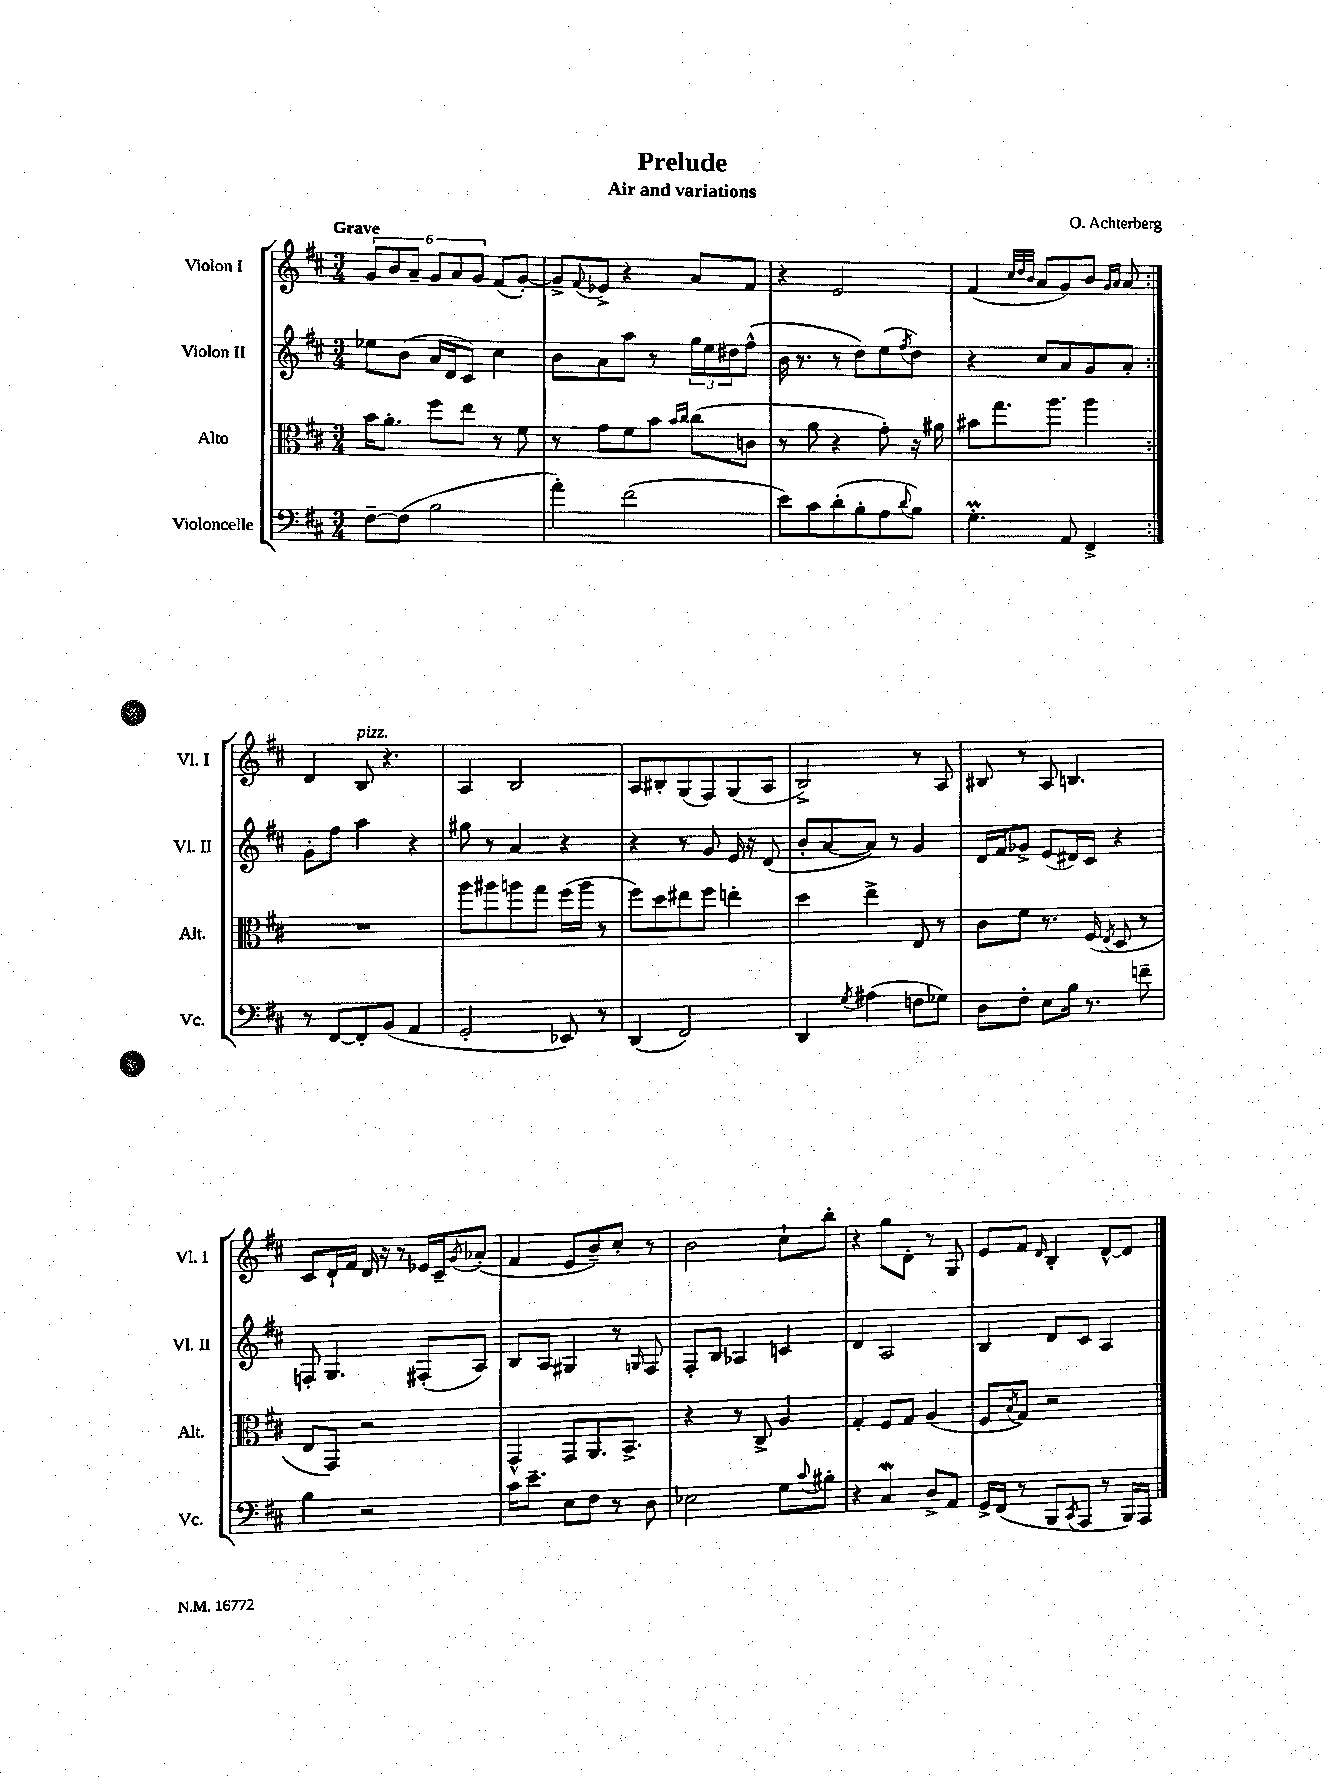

**kern	**kern	**kern	**kern
*part4	*part3	*part2	*part1
*staff4	*staff3	*staff2	*staff1
*I"Violoncelle	*I"Alto	*I"Violon II	*I"Violon I
*I'Vc.	*I'Alt.	*I'Vl. II	*I'Vl. I
*clefF4	*clefC3	*clefG2	*clefG2
*k[f#c#]	*k[f#c#]	*k[f#c#]	*k[f#c#]
*M3/4	*M3/4	*M3/4	*M3/4
=1	=1	=1	=1
!	!	!	!LO:TX:a:B:t=Grave
[8F#~\L	16b\KL	8ee-X\L	12g/L
.	8.a'\J	.	.
.	.	.	12b/
(8F#\J]	.	(8b\J	.
.	.	.	12a~/J
2B\	8ff#\L	16a/LL	12g/L
.	.	16d/J	.
.	.	.	12a/
.	8ee\J	8c#/J)	.
.	.	.	12g/J
.	8r	4cc#\	(8f#/L
.	8f#\	.	[8g'/J)
=2	=2	=2	=2
4a'\)	8r	8b\L	8g^/L]
.	.	.	8qqf#/
.	8g\L	8a\	8e-X^/J
(2f#\	8f#\	8aa\J	4r
.	8b\J	8r	.
.	16qqb/LL	.	.
.	16qqcc#/JJ	.	.
.	(8cc#\L	24gg\LL	8a/L
.	.	24ee\	.
.	.	24dd#X\J	.
.	8cn\J	(8ff#^^\J	8f#/J
=3	=3	=3	=3
8e\L)	8r	16b\	4r
.	.	8.r	.
8c#\	8a\	.	.
(8d'\	4r	8r	2e/
8B'\	.	8dd\L)	.
8A\	8g'\)	(8ee\	.
8qqd/	.	8qff#/	.
8B\J)	16r	8dd\J)	.
.	16a#X\	.	.
=4	=4	=4	=4
4.GM'\	8b#X\L	4r	(4f#/
.	8.gg\	.	.
.	.	.	32qqcc#/LLL
.	.	.	32qqdd/
.	.	.	32qqb/JJJ
.	.	8cc#/L	8a/L
.	8.aa\J	.	.
8AA/	.	8a/	8g/)
4FF#^/	4aa\	8g/	8b/J
.	.	.	16qqg/LL
.	.	.	16qqa/JJ
.	.	8a'/J	8a/
!!LO:LB:g=z
=5:|!	=5:|!	=5:|!	=5:|!
8r	2.r	8g'\L	4d/
[8FF#/L	.	8ff#\J	.
!	!	!	!LO:TX:a:i:t=pizz.
8FF#'/]	.	4aa\	8B/
(8BB/J	.	.	4.r
4AA/	.	4r	.
=6	=6	=6	=6
2GG'/	8aa\L	8gg#X\	4A/
.	8aa#X\	8r	.
.	8aan\	4a/	2B/
.	8gg\J	.	.
8EE-X/)	(16ff#\LL	4r	.
.	16aa\JJ	.	.
8r	8r	.	.
=7	=7	=7	=7
(4DD/	8ff#\L)	4r	8A/L
.	8dd\	.	8B#X'/
2FF#/)	8ee#X\	8r	(8G/
.	8ff#\J	8g/	8F#/)
.	4een'\	16e/	(8G/
.	.	16r	.
.	.	(8d/	8A/J
=8	=8	=8	=8
4DD/	4dd\	8b'/L	2B^/)
.	.	[8a/	.
8qG/	.	.	.
(4A#X\	4ee^\	8a/J])	.
.	.	8r	.
8Fn\L	8E/	4g/	8r
8G-X\J)	8r	.	8A/
=9	=9	=9	=9
8D\L	8c#\L	16d/LL	8B#X/
.	.	16f#/J	.
8F#'\J	8f#\J	8g-X^/J	8r
8E\L	8.r	(8e/L	8A/
16B\Jk	.	16d#X/L)	4.Bn/
8.r	(16F#/	16c#/JJ	.
.	8qE/	.	.
.	8D/	4r	.
8fn~\	8r	.	.
!!LO:LB:g=z
=10	=10	=10	=10
4B\	8E/L	8Fn'/	8c#/L
.	8GG/J)	4.G/	16d`/L
.	.	.	16f#/JJ
2r	2r	.	16d/
.	.	.	16r
.	.	.	8r
.	.	(8F#X'/L	16e-X/LL
.	.	.	16c#~/J
.	.	.	8qg/
.	.	8A/J)	(8a-X'/J
=11	=11	=11	=11
16c#\KL	4GG^^/	8B/L	4f#/
8.e~\J	.	.	.
.	.	8A/J	.
8E\L	8GG/L	4G#X/	8e/L
8F#\J	8.AA/	.	8b~/)
8r	.	8r	8cc#'/J
.	8.BB^/J	.	.
.	.	16qqGn/	.
8D\	.	8F#/	8r
=12	=12	=12	=12
2E-X\	4r	8F#'/L	2b\
.	.	8B/J	.
.	8r	4A-X/	.
.	8C#^/	.	.
8G\L	4A/	4cn/	8cc#`\L
8qqc#/	.	.	.
8B#X'\J	.	.	8bb'\J
=13	=13	=13	=13
4r	4G'/	4d/	4r
4C#W/	8F#/L	2A/	8gg\L
.	8G/J	.	8d'\J
8D^/L	(4A/	.	8r
8AA/J	.	.	8G/
=14	=14	=14	=14
16GG^/LL	8F#/L	4B/	8e/L
(16FF#/JJ	.	.	.
.	8qB/	.	.
8r	8G/J)	.	8f#/J
.	.	.	16qqd/
8BBB/L	2r	8d/L	4B'/
8qCC#/	.	.	.
8AAA/J	.	8c#/J	.
8r	.	4A/	[8d^^/L
16BBB/LL)	.	.	8d/J]
16AAA/JJ	.	.	.
==	==	==	==
*-	*-	*-	*-
